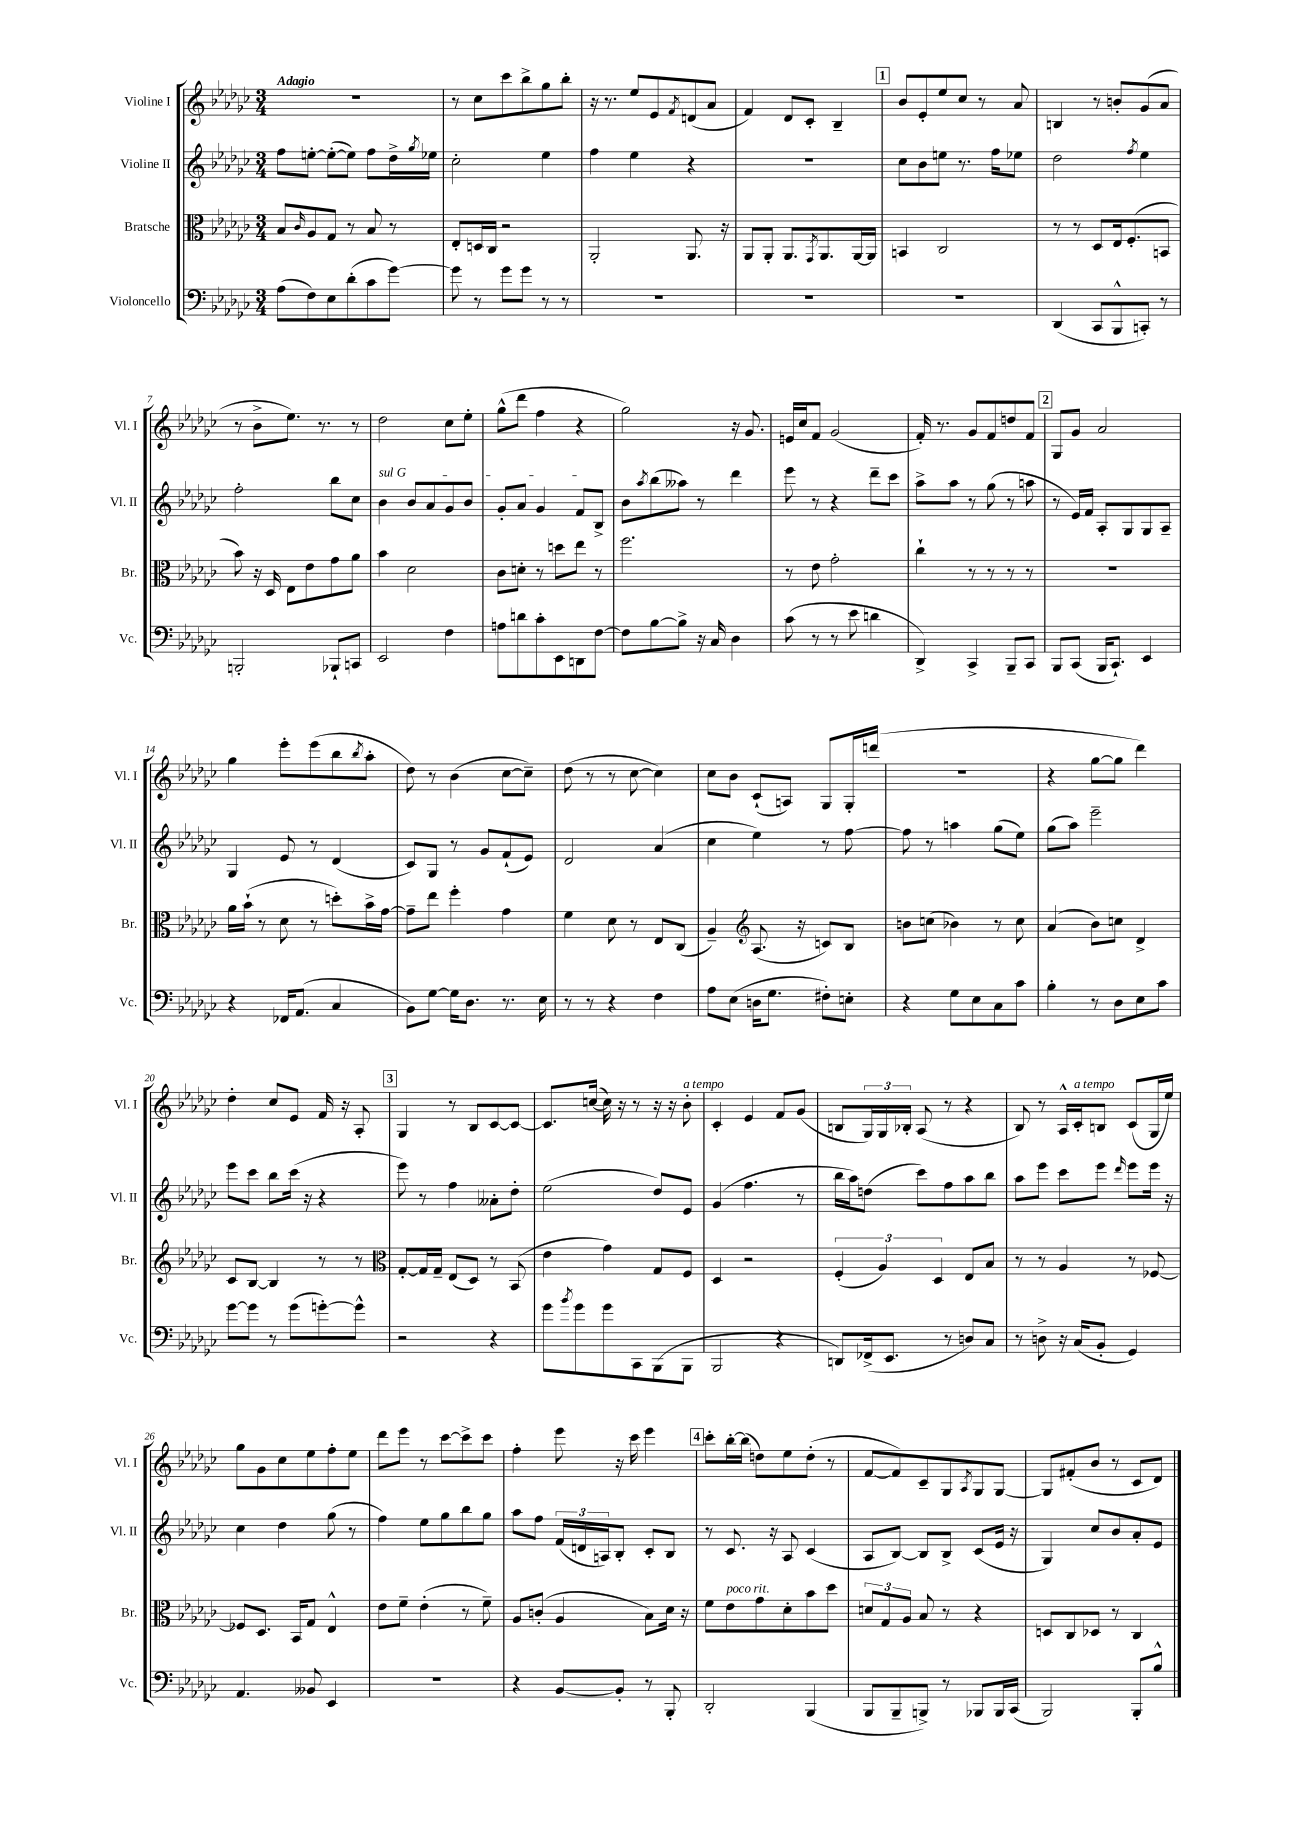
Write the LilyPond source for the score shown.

<<
\new StaffGroup <<
\new Staff = "s0" \with { instrumentName = "Violine I" shortInstrumentName = "Vl. I" } {
    \clef treble \key ges \major \numericTimeSignature \time 3/4 \tempo "Adagio"
    R2. |
    r8 ces''8 ces'''8 bes''8-> ges''8 bes''8-. |
    r16 r8. ees''8 ees'8 \acciaccatura { f'8 } d'8( aes'8 |
    f'4) des'8 ces'8-. bes4-- |
    \mark \markup { \box "1" } bes'8 ees'8-. ees''8 ces''8 r8 aes'8 |
    b4 r8 b'8-. ges'8( aes'8 |
    r8 bes'8-> ees''8.) r8. r8 |
    des''2 ces''8 ees''8-. |
    ges''8-^( des'''8 f''4 r4 |
    ges''2) r16 ges'8. |
    e'16 ces''16 f'8 ges'2( |
    f'16-.) r8. ges'8 f'8 d''8 f'8 |
    \mark \markup { \box "2" } ges8 ges'8 aes'2 |
    ges''4 ees'''8-. ees'''8( bes''8 \acciaccatura { bes''8 } aes''8-. |
    des''8) r8 bes'4( ces''8~ ces''8--) |
    des''8( r8 r8 ces''8~ ces''4) |
    ces''8 bes'8 ces'8-!( a8) ges8 ges16-. d'''16( |
    R2. |
    r4 ges''8~ ges''8 des'''4) |
    des''4-. ces''8 ees'8 f'16 r16 aes8-. |
    \mark \markup { \box "3" } ges4 r8 bes8 ces'8~ ces'8~ |
    ces'8. c''16~( c''16) r16 r8 r16 r16 bes'8-.^\markup { \italic "a tempo" } |
    ces'4-. ees'4 f'8 ges'8( |
    b8 \tuplet 3/2 { ges16) ges16 bes16-. } aes8( r8 r4 |
    bes8) r8 aes16-^ ces'16-.^\markup { \italic "a tempo" } b8 ces'8( ges16 ees''16) |
    ges''8 ges'8 ces''8 ees''8 f''8-. ees''8 |
    des'''8 ees'''8 r8 ces'''8~ ces'''8-> ces'''8 |
    f''4-. ees'''8 r16 ces'''16 ees'''4 |
    \mark \markup { \box "4" } ces'''8-. bes''16~-. bes''16( d''8) ees''8 d''8-.( r8 |
    f'8~ f'8) ces'8-- ges8 \acciaccatura { aes8 } ges8 ges8~ |
    ges8 fis'8-.( bes'8 r8 ces'8 des'8) \bar "|." |
}
\new Staff = "s1" \with { instrumentName = "Violine II" shortInstrumentName = "Vl. II" } {
    \clef treble \key ges \major \numericTimeSignature \time 3/4
    f''8 e''8~-. e''8~-.( e''8) f''8 des''16-> \acciaccatura { ges''8 } ees''16 |
    ces''2-. ees''4 |
    f''4 ees''4 r4 |
    R2. |
    \mark \markup { \box "1" } ces''8 bes'8 e''8 r8. f''16 ees''8 |
    des''2 \acciaccatura { f''8 } ees''4 |
    f''2-. bes''8 ces''8 |
    \once \override TextSpanner.bound-details.left.text = \markup { \italic "sul G" } bes'4\startTextSpan bes'8 aes'8 ges'8 bes'8 |
    ges'8-. aes'8 ges'4 f'8 bes8->\stopTextSpan |
    bes'8 \acciaccatura { aes''8 } bes''8( aeses''8) r8 des'''4 |
    ees'''8 r8 r4 des'''8-- ces'''8 |
    aes''8-> aes''8 r8 ges''8( r8 a''8 |
    \mark \markup { \box "2" } r8 ees'16) f'16 aes8-. ges8 ges8 aes8-- |
    ges4 ees'8 r8 des'4( |
    ces'8) ges8 r8 ges'8 f'8-!( ees'8) |
    des'2 aes'4( |
    ces''4 ees''4) r8 f''8~ |
    f''8 r8 a''4 ges''8( ees''8) |
    ges''8( aes''8) ees'''2-- |
    ees'''8 ces'''8 bes''8 ces'''16( r16 r4 |
    \mark \markup { \box "3" } ees'''8) r8 f''4 aeses'8-. des''8-. |
    ees''2( des''8) ees'8 |
    ges'4( f''4. r8 |
    bes''16 aes''16) d''8( ces'''8) f''8 aes''8 bes''8 |
    aes''8 ees'''8 ces'''8 ees'''8 \grace { des'''16 } ees'''8 ees'''16 r16 |
    ces''4 des''4 ges''8( r8 |
    f''4) ees''8 ges''8 bes''8 ges''8 |
    aes''8 f''8 \tuplet 3/2 { f'16( d'16 a16) } bes8-. ces'8-. bes8 |
    \mark \markup { \box "4" } r8 ces'8. r16 aes8 ces'4( |
    aes8 bes8~) bes8 bes8-> ces'8( ees'16 r16 |
    ges4) ces''8 bes'8 aes'8-. ees'8 \bar "|." |
}
\new Staff = "s2" \with { instrumentName = "Bratsche" shortInstrumentName = "Br." } {
    \clef alto \key ges \major \numericTimeSignature \time 3/4
    bes8 \grace { ces'16 } aes8 ges8 r8 bes8 r8 |
    ees8-. d16 ces16 r2 |
    aes,2-. aes,8. r16 |
    aes,8 aes,8-. aes,8. \acciaccatura { ges,8 } aes,8. aes,16~ aes,16 |
    \mark \markup { \box "1" } b,4 ces2 |
    r8 r8 des8 ees16 f8.-.( b,8 |
    bes'8) r16 des16 ees8 ees'8 ges'8 aes'8 |
    bes'4 des'2 |
    ces'8 d'8-. r8 d''8 ees''8 r8 |
    f''2. |
    r8 ees'8 ges'2-. |
    ces''4-! r8 r8 r8 r8 |
    \mark \markup { \box "2" } R2. |
    aes'16 bes'16-!( r8 des'8 r8 d''8-.) bes'16-> ges'16~ |
    ges'8-- ees''8 f''4-. ges'4 |
    f'4 des'8 r8 ees8 ces8( |
    aes4--) \clef treble aes8.( r16 c'8) bes8 |
    b'8 c''8( bes'4) r8 c''8 |
    aes'4( bes'8) c''8 des'4-> |
    ces'8 bes8~ bes4 r8 r8 |
    \mark \markup { \box "3" } \clef alto ges8~-. ges16 ges16-- ees8( des8) r8 bes,8( |
    ees'4 ges'4) ges8 f8 |
    des4 r2 |
    \tuplet 3/2 { f4-.( aes4) des4 } ees8 bes8 |
    r8 r8 aes4 r8 fes8~ |
    fes8 des8. bes,16 ges8 ees4-^ |
    ees'8 f'8-- ees'4-.( r8 f'8--) |
    aes8 c'8-.( aes4 bes8) des'16 r16 |
    \mark \markup { \box "4" } f'8 ees'8^\markup { \italic "poco rit." } ges'8 des'8-. bes'8 des''8 |
    \tuplet 3/2 { d'8 ges8 aes8 } bes8 r8 r4 |
    d8 ces8 des8 r8 ces4 \bar "|." |
}
\new Staff = "s3" \with { instrumentName = "Violoncello" shortInstrumentName = "Vc." } {
    \clef bass \key ges \major \numericTimeSignature \time 3/4
    aes8( f8) ees8 des'8-.( ces'8 ges'8~) |
    ges'8 r8 ges'8 ges'8 r8 r8 |
    R2. |
    R2. |
    \mark \markup { \box "1" } R2. |
    des,4( ces,8 bes,,8-^ c,8-.) r8 |
    b,,2-. bes,,8-! c,8 |
    ees,2 f4 |
    a8 d'8 ces'8-. ees,8 d,8 f8~ |
    f8 bes8~ bes8-> r16 ces16 des4 |
    ces'8( r8 r8 ees'8 d'4 |
    des,4->) ces,4-> bes,,8-- ces,8 |
    \mark \markup { \box "2" } bes,,8 ces,8( bes,,16 ces,8.-!) ees,4 |
    r4 fes,16 aes,8.( ces4 |
    bes,8) ges8~ ges16 des8. r8. ees16 |
    r8 r8 r4 f4 |
    aes8 ees8( d16 ges8. fis8-.) e8-. |
    r4 ges8 ees8 ces8 ces'8 |
    bes4-. r8 des8 ees8 ces'8 |
    ges'8~ ges'8 r8 ges'8( g'8~-.) g'8-^ |
    \mark \markup { \box "3" } r2 r4 |
    ges'8 \acciaccatura { bes'8 } ges'8 ges'8 ces,8 bes,,8( bes,,8 |
    bes,,2 r4 |
    d,8) fes,16->( ees,8. r8 d8) ces8 |
    r8 d8-> r16 ces16( bes,8-. ges,4) |
    aes,4. beses,8 ees,4 |
    R2. |
    r4 bes,8~ bes,8-. r8 bes,,8-. |
    \mark \markup { \box "4" } des,2-. bes,,4( |
    bes,,8 bes,,8-- b,,8->) r8 bes,,8 bes,,16 ces,16( |
    bes,,2) bes,,8-. bes8-^ \bar "|." |
}
>>
>>
